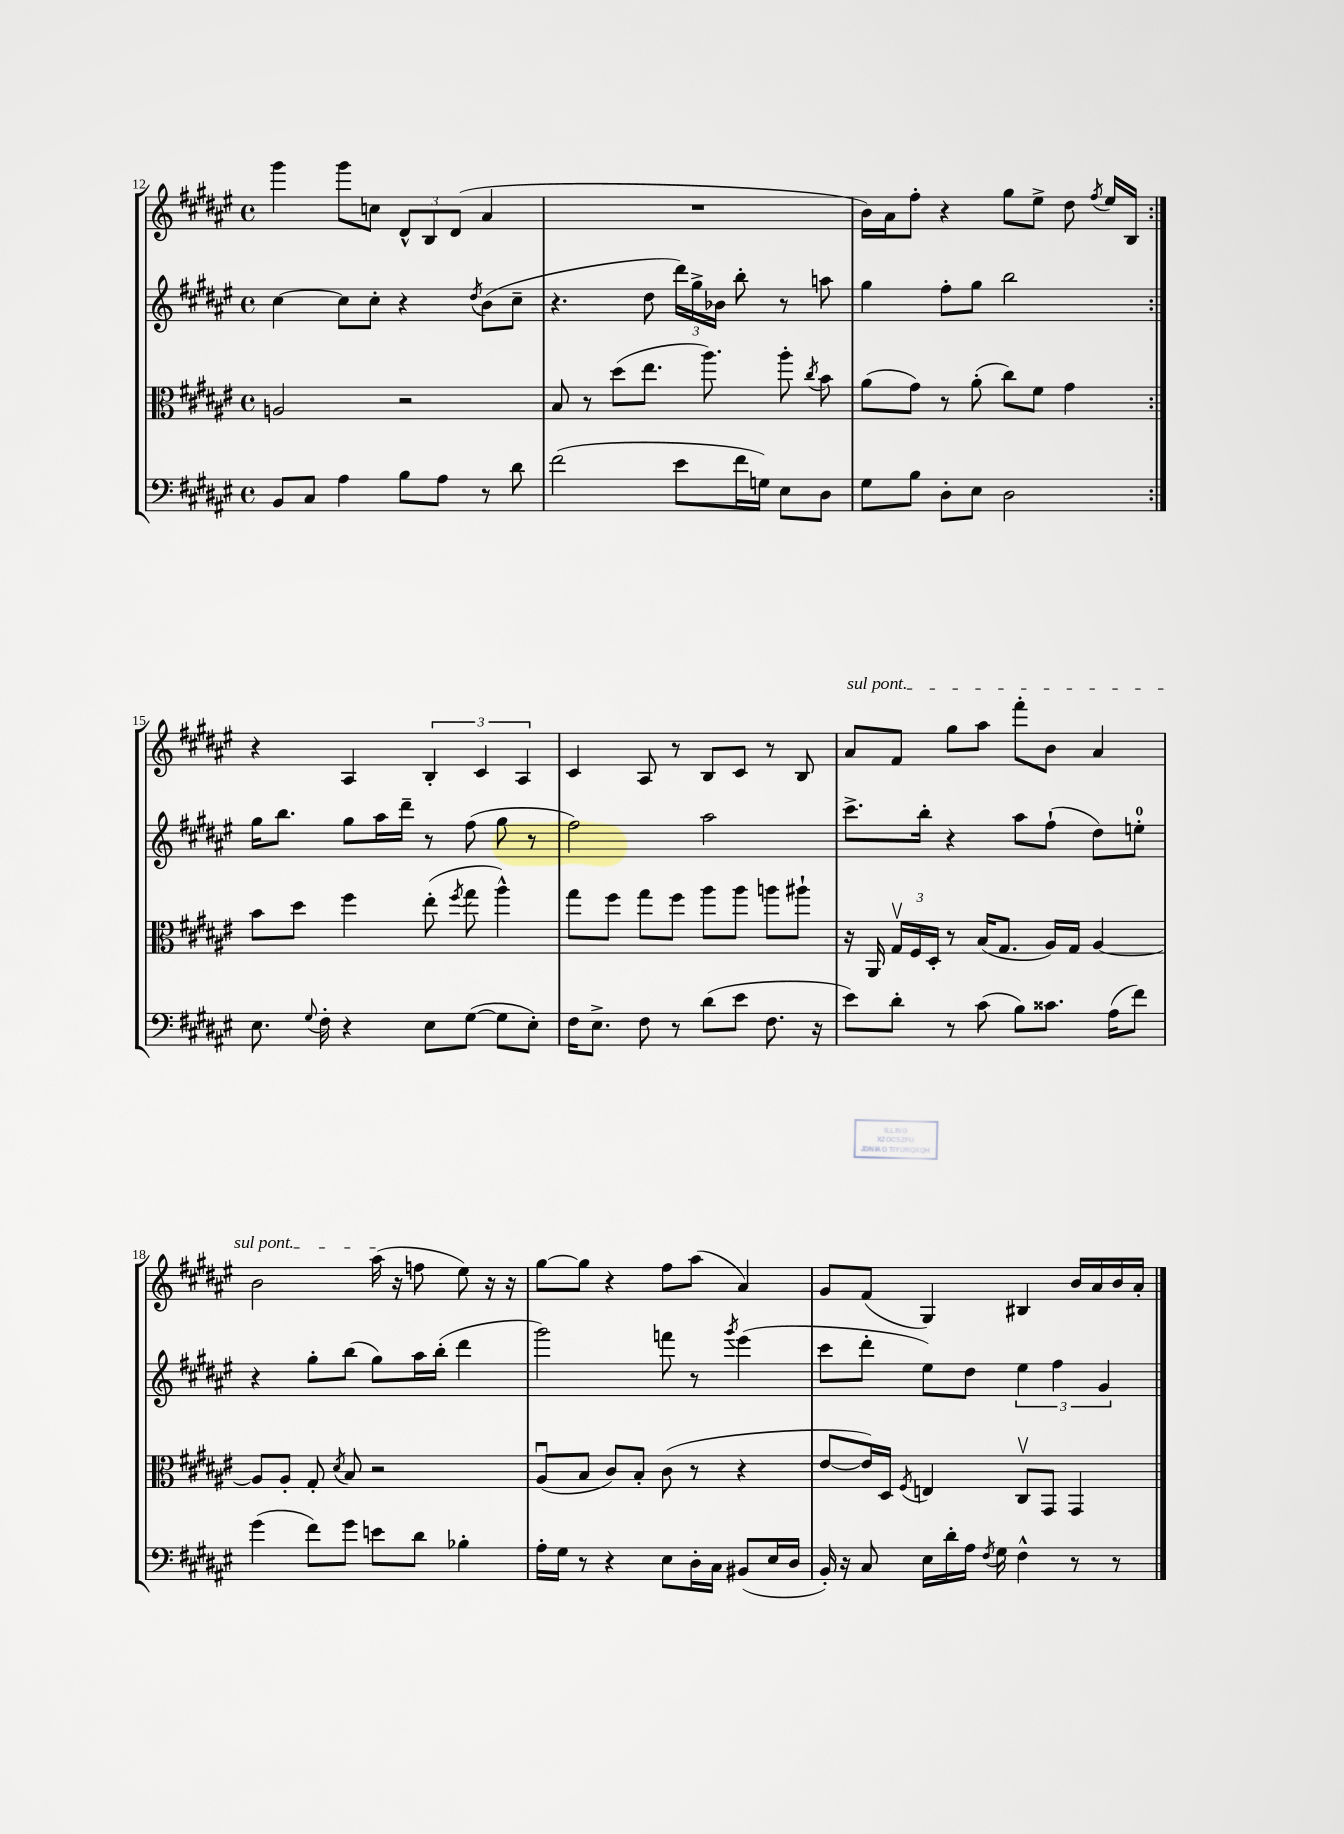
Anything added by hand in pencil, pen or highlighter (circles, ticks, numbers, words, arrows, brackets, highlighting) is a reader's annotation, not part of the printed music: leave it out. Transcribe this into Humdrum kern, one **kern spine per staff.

**kern	**kern	**kern	**kern
*staff4	*staff3	*staff2	*staff1
*clefF4	*clefC3	*clefG2	*clefG2
*k[f#c#g#d#a#e#]	*k[f#c#g#d#a#e#]	*k[f#c#g#d#a#e#]	*k[f#c#g#d#a#e#]
*M4/4	*M4/4	*M4/4	*M4/4
*met(c)	*met(c)	*met(c)	*met(c)
8BB	2A	[4cc#	4ggg#
8C#	.	.	.
4A#	.	8cc#]	8ggg#
.	.	8cc#'	8cc
8B	2r	4r	12d#^^
.	.	.	12B
8A#	.	.	.
.	.	.	(12d#
.	.	8qdd#	.
8r	.	(8b	4a#
8d#	.	8cc#~	.
=	=	=	=
(2f#	8B	4.r	1r
.	8r	.	.
.	(8dd#	.	.
.	8.ee#	8dd#	.
8e#	.	24ddd#)	.
.	.	24gg#^	.
.	8.aa#)	.	.
.	.	24b-	.
16f#	.	8bb'	.
16G)	.	.	.
8E#	8aa#'	8r	.
.	8qcc#	.	.
8D#	8b	8aa	.
=	=	=	=
8G#	(8a#	4gg#	16b)
.	.	.	16a#
8B	8g#)	.	8ff#'
8D#'	8r	8ff#'	4r
8E#	(8a#'	8gg#	.
2D#	8cc#)	2bb	8gg#
.	8f#	.	8ee#^
.	4g#	.	8dd#
.	.	.	8qff#
.	.	.	16ee#
.	.	.	16B
=:|!	=:|!	=:|!	=:|!
8.E#	8b	16gg#	4r
.	.	8.bb	.
.	8dd#	.	.
8qqG#	.	.	.
16F#'	.	.	.
4r	4ff#	8gg#	4A#
.	.	16aa#	.
.	.	16ddd#~	.
8E#	(8ee#'	8r	6B'
.	8qff#	.	.
([8G#	8gg#	(8ff#	.
.	.	.	6c#
8G#]	4aa#^^)	8gg#	.
.	.	.	6A#
8E#')	.	8r	.
=	=	=	=
16F#	8gg#	2ff#)	4c#
8.E#^	.	.	.
.	8ff#	.	.
8F#	8gg#	.	8A#
8r	8ff#	.	8r
(8d#	8aa#	2aa#	8B
8e#	8aa#	.	8c#
8.F#	8aa	.	8r
.	8aa#`	.	8B
16r	.	.	.
=	=	=	=
8e#)	16r	8.ccc#^	8a#
.	16AA#	.	.
8d#'	24G#v	.	8f#
.	24F#	.	.
.	.	16bb'	.
.	24D#'	.	.
8r	8r	4r	8gg#
(8c#	(16B	.	8aa#
.	8.G#	.	.
8B)	.	8aa#	8fff#'
8.c##	16A#)	(8ff#`	8b
.	16G#	.	.
.	[4A#	8dd#)	4a#
(16A#	.	.	.
8f#)	.	8ee'	.
=	=	=	=
(4g#	8A#]	4r	2b
.	8A#'	.	.
8f#)	8G#'	8gg#'	.
.	8qd#	.	.
8g#	8B	(8bb	.
8e	2r	8gg#)	(16aa#
.	.	.	16r
8d#	.	16aa#	8ff
.	.	(16bb'	.
4B-'	.	4ddd#	8ee#)
.	.	.	16r
.	.	.	16r
=	=	=	=
16A#'	(8A#u	2ggg#)	[8gg#
16G#	.	.	.
8r	8B	.	8gg#]
4r	8c#)	.	4r
.	8B'	.	.
8E#	(8c#	8fff	8ff#
16D#'	8r	8r	(8aa#
16C#	.	.	.
.	.	8qggg#	.
(8BB#	4r	(4eee#	4a#)
16E#	.	.	.
16D#	.	.	.
=	=	=	=
16BB')	[8e#	8ccc#	8g#
16r	.	.	.
8C#	16e#])	8ddd#'	(8f#
.	16D#	.	.
.	8qF#	.	.
16E#	4E	8ee#)	4G#)
16d#'	.	.	.
16A#	.	8dd#	.
8qF#	.	.	.
16G#	.	.	.
4F#^^	8C#v	6ee#	4B#
.	8GG#	.	.
.	.	6ff#	.
8r	4GG#	.	16b
.	.	.	16a#
.	.	6g#	.
8r	.	.	16b
.	.	.	16a#'
==	==	==	==
*-	*-	*-	*-
